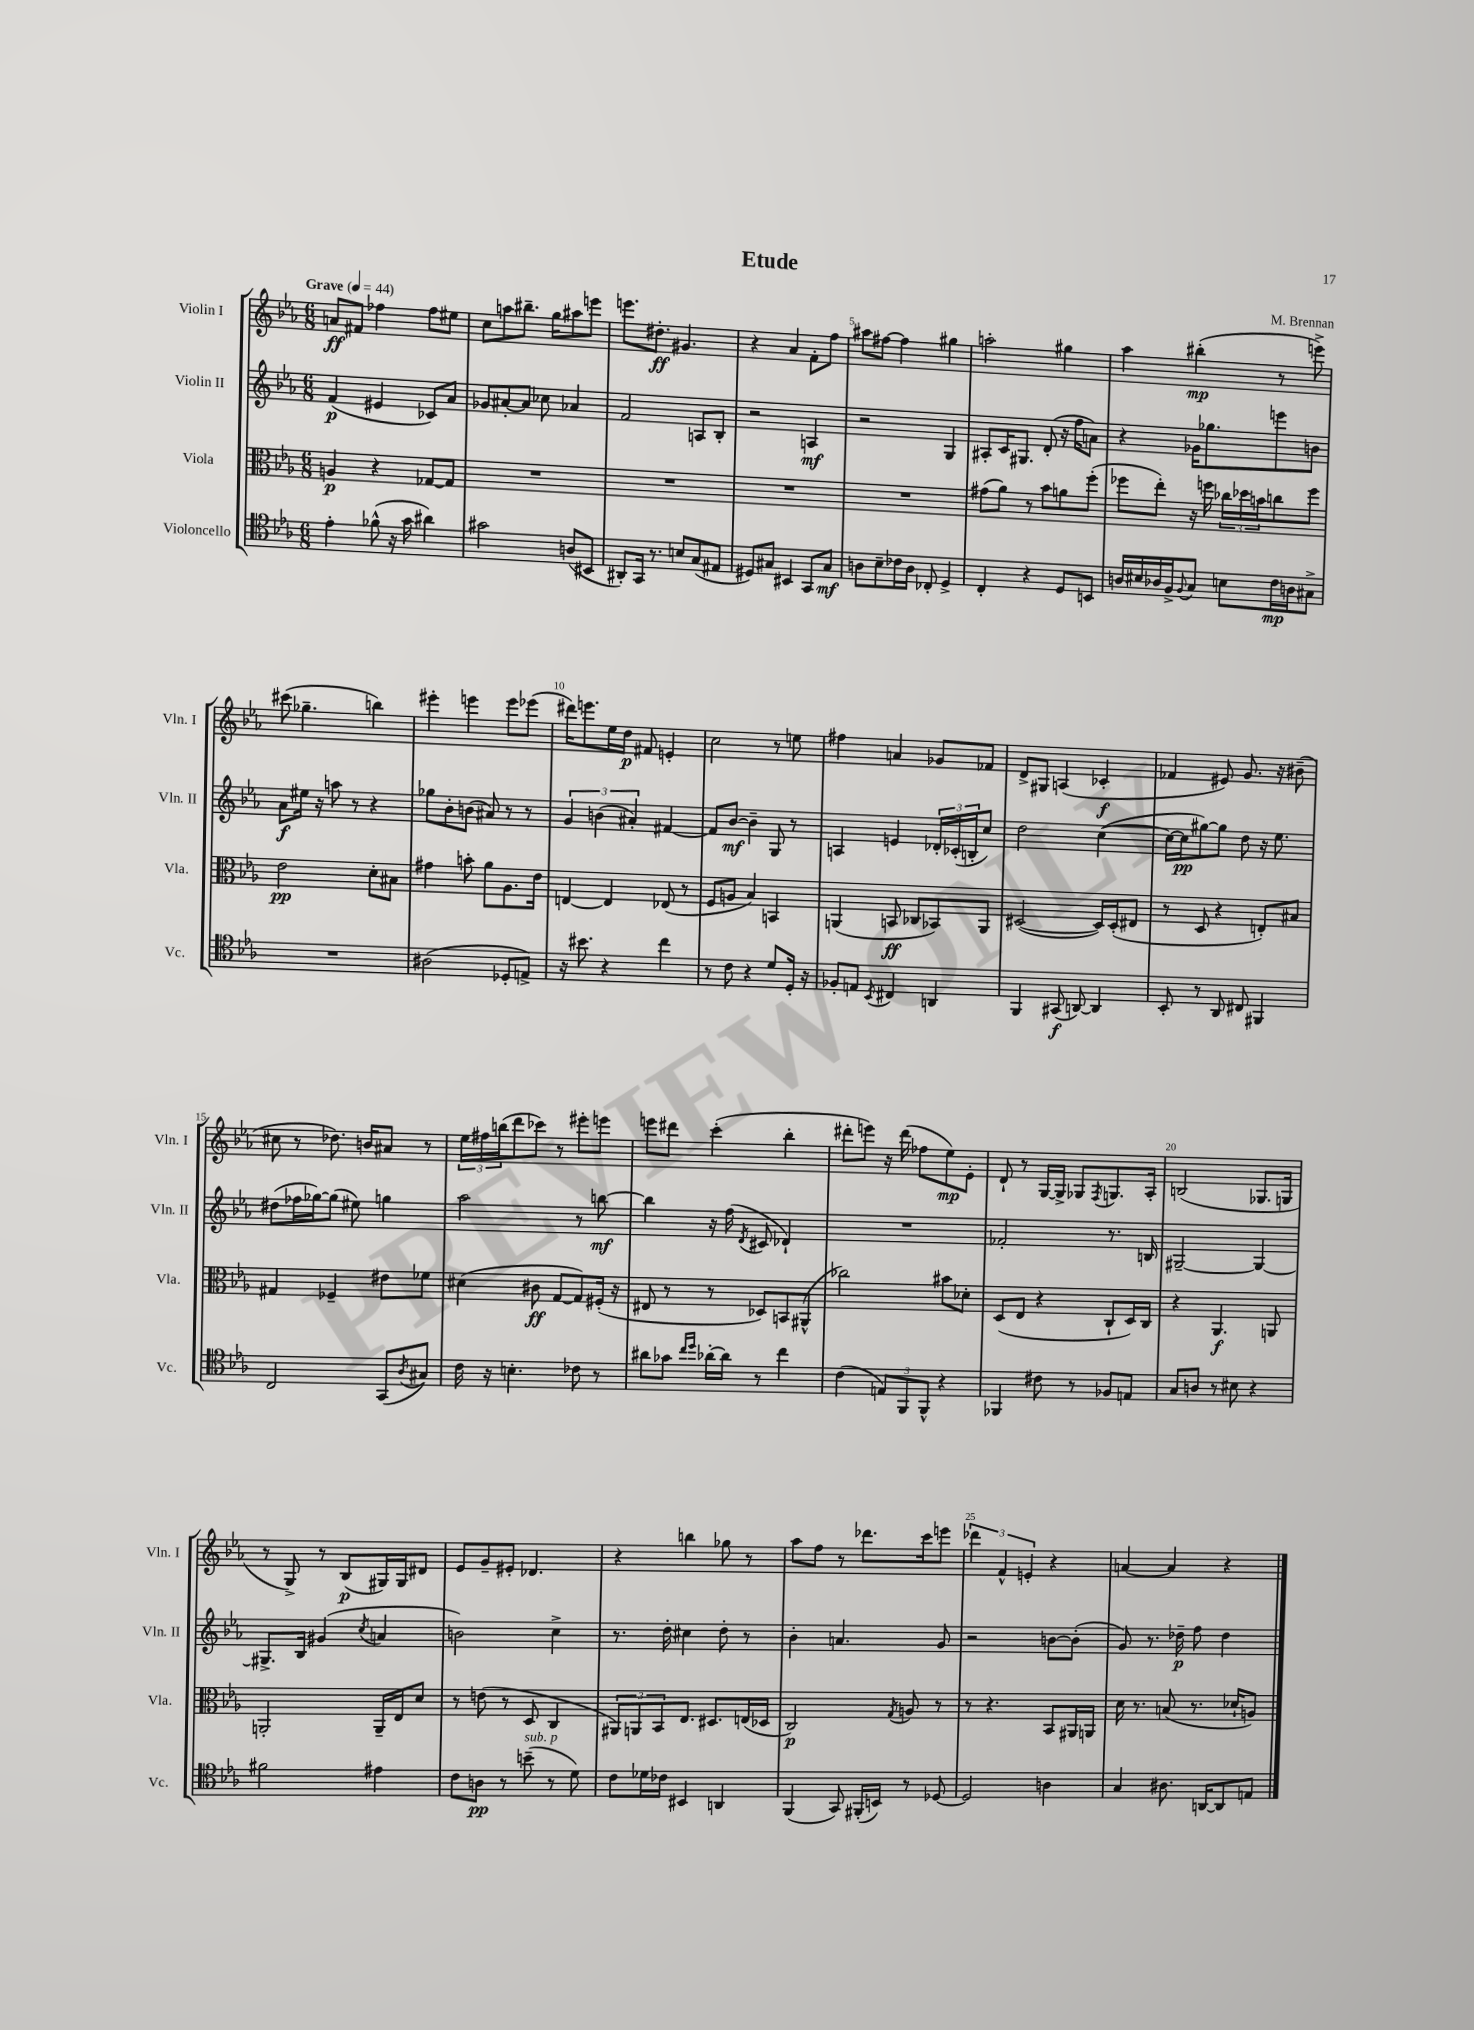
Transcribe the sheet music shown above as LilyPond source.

\header { title = "Etude" composer = "M. Brennan" }
<<
\new StaffGroup <<
\new Staff = "s0" \with { instrumentName = "Violin I" shortInstrumentName = "Vln. I" } {
    \clef treble \key ees \major \numericTimeSignature \time 6/8 \tempo "Grave" 4 = 44
    a'8\ff fis'8 fes''4 fes''8 eis''8 |
    c''8 a''8 bis''8.-- g''16 ais''8 e'''8 |
    e'''8. dis''8.-.\ff gis'4. |
    r4 aes'4 f'8-. f''8 |
    ais''8 fis''8~ fis''4 gis''4 |
    a''2-. gis''4 |
    aes''4 bis''4-.\mp( r8 e'''8->) |
    cis'''8( ges''4.-- b''4) |
    eis'''4-. e'''4 e'''8 ees'''8( |
    dis'''16) e'''8. ees''16 d''16\p fis'8 e'4-. |
    c''2 r8 e''8 |
    fis''4 a'4 ges'8 fes'8 |
    d'8-> gis8 a4( ces'4-.\f |
    fes'4 eis'8) g'8. r16 bis'8--( |
    cis''8 r8 des''8.) b'16 ais'8 r8 |
    \tuplet 3/2 { ees''16 fis''16 b''16( } d'''8 ces'''8) r8 eis'''8-. e'''8 |
    e'''8 dis'''8 c'''4-.( bes''4-. |
    dis'''8-. e'''8) r16 dis'''16( fes''8 ees''8\mp) ees'8-. |
    d'8-! r8 g16~ g16-> ges8 \acciaccatura { f8 } g8. aes16-. |
    b2( ges8. g16 |
    r8 g8->) r8 bes8\p( gis16) gis16 dis'8 |
    ees'8 g'8-- eis'8-. des'4. |
    r4 b''4 ges''8 r8 |
    aes''8 f''8 r8 des'''8. c'''16 e'''8 |
    \tuplet 3/2 { des'''4 f'4-^ e'4-. } r4 |
    a'4~ a'4 r4 \bar "|." |
}
\new Staff = "s1" \with { instrumentName = "Violin II" shortInstrumentName = "Vln. II" } {
    \clef treble \key ees \major \numericTimeSignature \time 6/8
    f'4\p( eis'4 ces'8) aes'8 |
    ges'8 ais'8~-. ais'8 ces''8 aes'4 |
    f'2 a8 bes8-. |
    r2 a4\mf |
    r2 g4 |
    ais8-. c'16 gis8. d'8-.( r16 f''16 a'8) |
    r4 ges'16 ges''8. e'''8 b'8 |
    aes'8\f eis''16 r16 a''8 r8 r4 |
    ges''8 bes'8-. b'8( ais'8) r8 r8 |
    \tuplet 3/2 { g'4 b'4( ais'4-.) } fis'4~ |
    fis'8 bes'8~\mf bes'4-- g8 r8 |
    a4 e'4 \tuplet 3/2 { des'16-. ces'16-.( b16-. } c''8) |
    d''2 c''4~( |
    c''16~ c''16\pp gis''8~) gis''8 d''8 r16 ees''8. |
    dis''8( fes''16 ges''16~) ges''8( eis''8) g''4 |
    aes''2 r8 b''8~\mf |
    b''4 r16 f''16( \acciaccatura { d'8 } cis'8 des'4-!) |
    R2. |
    fes'2-. r8. b16 |
    gis2~-- gis4~ |
    gis8.-> bes16 gis'4( \acciaccatura { c''8 } a'4 |
    b'2) c''4-> |
    r8. d''16-. cis''4 d''8-. r8 |
    bes'4-. a'4. g'8 |
    r2 b'8~ b'8-.( |
    g'8) r8. des''16--\p f''8 des''4 \bar "|." |
}
\new Staff = "s2" \with { instrumentName = "Viola" shortInstrumentName = "Vla." } {
    \clef alto \key ees \major \numericTimeSignature \time 6/8
    a4\p r4 ges8~ ges8 |
    R2. |
    R2. |
    R2. |
    R2. |
    gis'8( aes'8) r8 bes'8 a'8 f''8-.( |
    fes''8 ees''8-.) r16 f''16 \tuplet 3/2 { ces''16 des''16 b'16 } c''8 f''8 |
    ees'2\pp d'8-. bis8 |
    gis'4 b'8-. aes'8 aes8. ees'16 |
    e4~ e4 ees8( r8 |
    f8 a8 bes4) b,4 |
    a,4( b,8\ff ces8 bes,8) a,8 |
    dis2~( dis16) dis16-.( eis8 |
    r8 d8 r4 e8-.) bis8 |
    gis4 fes4-- eis'8 fes'8 |
    dis'4( cis'8\ff g8~ g8) fis16-.( r16 |
    eis8 r8 r8 des8) b,8 ais,8-^( |
    ces''2) bis'8 des'8-. |
    d8( ees8 r4 c8-! d16) c16 |
    r4 aes,4.\f a,8 |
    a,2-. a,16-- ees16 d'8 |
    r8 e'8( r8 d8 c4 |
    \tuplet 3/2 { ais,8) a,8 bes,8 } ees8. dis8. e16( des16 |
    c2\p) \acciaccatura { g8 } a8 r8 |
    r8 r4. bes,8 ais,16 a,16 |
    d'16 r8. b8( r8. des'16-! a8) \bar "|." |
}
\new Staff = "s3" \with { instrumentName = "Violoncello" shortInstrumentName = "Vc." } {
    \clef tenor \key ees \major \numericTimeSignature \time 6/8
    ees'4-. fes'8-^( r16 g'16 ais'4) |
    gis'2 a8( bis,8 |
    ais,8-.) g,16 r8. b8 g8( eis8 |
    dis8) gis8 bis,4 g,8 gis8\mf |
    a8 bes8-- ces'16 a16 ces8-. d4-> |
    c4-. r4 d8 b,8 |
    a16 bis16 aes16 f16-> \appoggiatura { f8 } g8 b8 c'16\mp a16 gis8-> |
    R2. |
    ais2( des8-. e8->) |
    r16 bis'8. r4 c''4 |
    r8 c'8 r4 d'8 d16-. r16 |
    fes8-. e8 \acciaccatura { bes,8 } cis4 a,4 |
    f,4 gis,8\f( a,8~) a,4 |
    bes,8-. r8 aes,8 cis8 fis,4 |
    c2 g,8( \acciaccatura { aes8 } gis8) |
    c'16 r16 b4.-. ces'8 r8 |
    ais'8 ges'8 \grace { c''16 d''16 } aes'16~-. aes'16 r8 c''4 |
    c'4( \tuplet 3/2 { e8) f,8 f,8-^ } r4 |
    fes,4 cis'8 r8 fes8 e8 |
    g8 a8 r8 bis8 r4 |
    fis'2 eis'4 |
    c'8 a8\pp r8 b'8--^\markup { \italic "sub. p" }( r8 d'8) |
    c'8 des'16 ces'16 bis,4 a,4 |
    f,4( g,8) fis,16-.( b,16) r8 des8~ |
    des2 a4 |
    g4 ais8. a,16~ a,8 e8 \bar "|." |
}
>>
>>
\layout { \context { \Score \override BarNumber.break-visibility = ##(#f #t #t) barNumberVisibility = #(every-nth-bar-number-visible 5) } }
